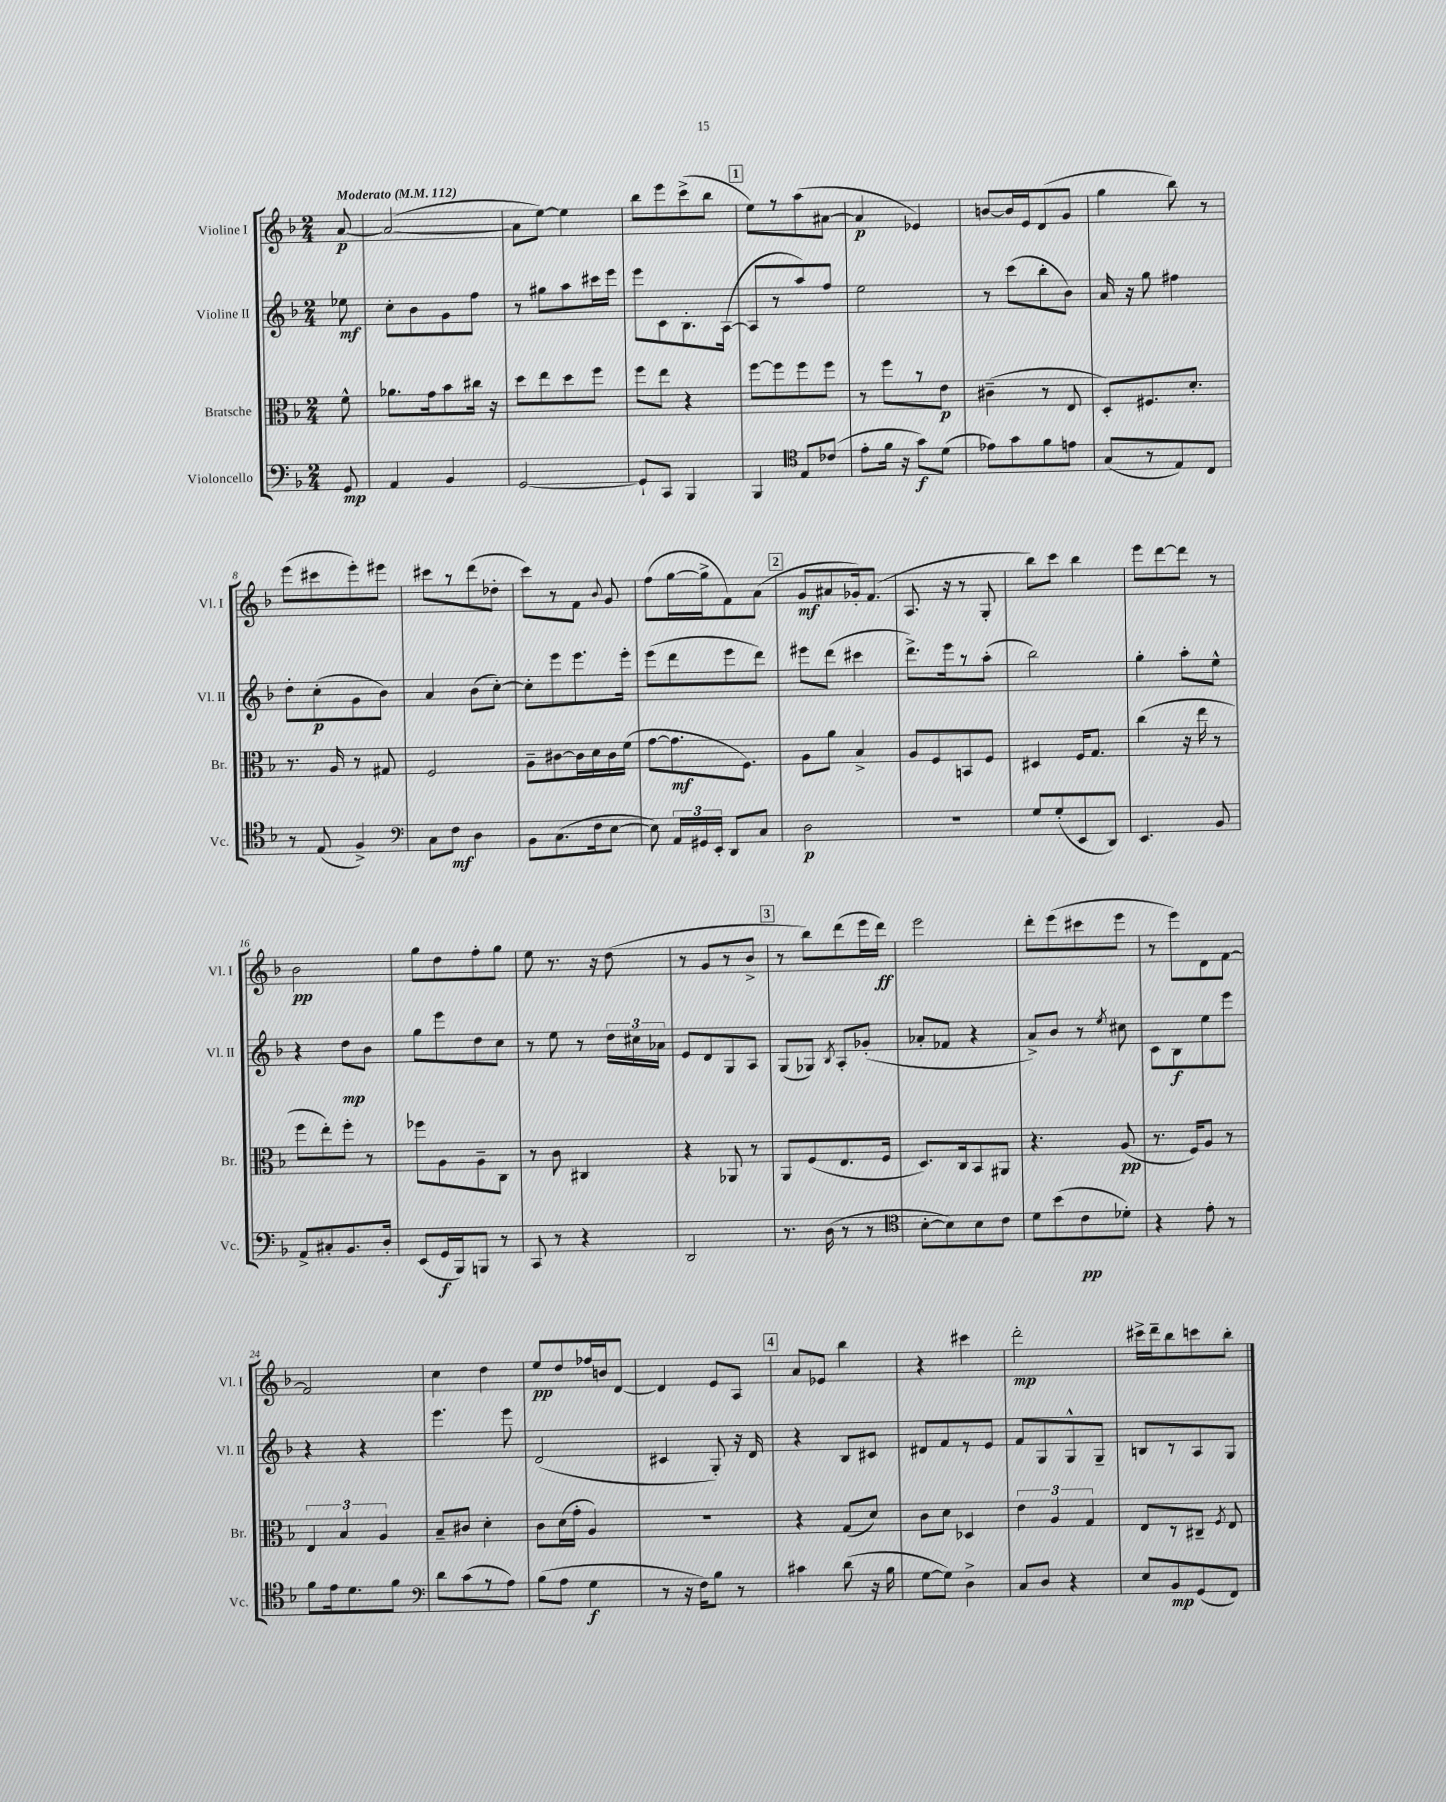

**kern	**kern	**kern	**kern
*staff4	*staff3	*staff2	*staff1
*clefF4	*clefC3	*clefG2	*clefG2
*k[b-]	*k[b-]	*k[b-]	*k[b-]
*M2/4	*M2/4	*M2/4	*M2/4
*MM112	*MM112	*MM112	*MM112
8GG/	8f^^\	8ee-\	[8a/
=	=	=	=
4AA/	8.a-\L	8cc'\L	(2a/_
.	.	8b-\	.
.	16g\k	.	.
4BB-/	8b-\	8g\	.
.	16cc#\Jk	8ff\J	.
.	16r	.	.
=	=	=	=
[2GG/	8dd\L	8r	8a\]L
.	8ee\	8gg#\L	[8ee\J)
.	8dd\	8aa\	4ee\]
.	8ff\J	16ccc#\L	.
.	.	16eee\JJ	.
=	=	=	=
8GG`/]L	8ff\L	8eee\L	8bb-\L
8CC/J	8ee\J	8c\	8eee\
4BBB-/	4r	8.B-'\	(8ccc^\
.	.	.	8bb-\J
.	.	([16A\Jk	.
=	=	=	=
4BBB-/	[8ff\L	8A/]L	8ee\L)
.	8ff\]	8r	8r
*clefC4	*	*	*
8E/L	8ff\	8aa/)	(8aa\
(8c-/J	8ff\J	8ff/J	[8a#\J
=	=	=	=
8e'\L	8r	2ee\	4a#/]
16f\Jk	8ff\L	.	.
16r	.	.	.
8g\L)	8r	.	4e-/)
(8d\J	8e\J	.	.
=	=	=	=
8e-\L)	(4c#~\	8r	[8b/L
8g\	.	(8ccc\L	16b/]L
.	.	.	16e/J
8f\	8r	8bb-'\	(8d/
8e\J	8E/	8b-\J)	8g/J
=	=	=	=
(8G/L	8D'/L)	16a/	4gg\
.	.	16r	.
8r	8.F#/	8gg\	.
8E/)	.	4ff#\	8bb-\)
.	8.d'/J	.	.
8C/J	.	.	8r
=	=	=	=
8r	8.r	8dd'\L	(8eee\L
(8E/	.	(8cc'\	8ccc#\
.	16A/	.	.
4F^/)	8r	8g\	8eee'\)
.	8G#/	8b-\J)	8eee#\J
=	=	=	=
*clefF4	*	*	*
8C\L	2F/	4a/	8ccc#\L
8F\J	.	.	8r
4D\	.	(8b-\L	(8ddd\
.	.	[8cc'\J)	8dd-'\J
=	=	=	=
8BB-\L	8A~\L	8cc'\]L	8ccc\L)
(8.C\	[8c#\	8eee\	8r
.	16c#\]L	8.eee\	8f\J
16F\k	16d\	.	.
.	.	.	8qqb-/
[8E\J	16c#\	.	8g/
.	(16f\JJ	16eee'\Jk	.
=	=	=	=
8E\])	[8g\L	(8eee\L	(8ff\L
24AA/LL	8.g\]	8ddd\	[16gg\L
24GG#/	.	.	.
.	.	.	16gg^\]J
24EE'/JJ	.	.	.
8DD/L	.	8eee\	8f\)
.	8.F\J)	.	.
8C/J	.	8ddd\J)	(8a\J
=	=	=	=
2D\	8A\L	8eee#\L	8g/L
.	8a\J	(8ddd\J	8a#/
.	4B-^/	4ccc#\	16g-'/k)
.	.	.	(8.f/J
=	=	=	=
2r	8A/L	8.ddd^\L)	8.A/
.	8F/	.	.
.	.	16eee\k	16r
.	8BB/	8r	8r
.	8F/J	(8aa'\J	8G'/
=	=	=	=
8G/L	4D#/	2bb-\)	8bb-\L)
(8G'/	.	.	8ccc\J
8EE/	16F/LK	.	4bb-\
.	8.G/J	.	.
8DD/J)	.	.	.
=	=	=	=
4.EE/	(4cc\	4gg'\	8eee\L
.	.	.	[8ddd\
.	16r	8aa'\L	8ddd\]J
.	16ee\	.	.
8BB-/	8r	8ee^^\J	8r
=	=	=	=
8AA^/L	8ff\L	4r	2b-\
8C#'/	8ee'\)	.	.
8.BB-/	8ff'\J	8dd\L	.
.	8r	8b-\J	.
16D'/Jk	.	.	.
=	=	=	=
(8EE/L	8ff-\L	8gg\L	8gg\L
16GG/L	8A\	8eee\	8dd\
16BBB-/J)	.	.	.
8BBB/J	8A~\	8dd\	8ff'\
8r	8C\J	8cc\J	8gg\J
=	=	=	=
8CC/	8r	8r	8ee\
8r	8c\	8ee\	8.r
4r	4C#/	8r	.
.	.	.	16r
.	.	24dd\LL	(8dd\
.	.	24cc#\	.
.	.	24a-\JJ	.
=	=	=	=
2DD/	4r	8e/L	8r
.	.	8d/	8g/L
.	8AA-/	8G/	8r
.	8r	8A/J	8b-^/J
=	=	=	=
8.r	8AA/L	(8G/L	8r
.	(8F/	8G-/J)	8bb-\L)
(16D\	.	.	.
.	.	8qB-/	.
8r	8.E/	8A'/L	(8ddd\
8r	.	(8g-'/J	16eee\L
.	16F/Jk	.	16ddd\JJ)
=	=	=	=
*clefC4	*	*	*
[8B-'\L	8.D/L)	8a-'/L	2eee\
8B-\])	.	8f-/J	.
.	16C/k	.	.
8B-\	8BB-/	4r	.
8c\J	8AA#/J	.	.
=	=	=	=
8d\L	4.r	8a^/L)	8ddd'\L
(8b-\	.	8b-/J	(8eee\
8c\	.	8r	8ccc#\
.	.	8qee/	.
8d-'\J)	(8A/	8cc#\	8eee\J
=	=	=	=
4r	8.r	8c\L	8r
.	.	8B-\	8eee\L)
.	16F/LK)	.	.
8e'\	8A/J	8ee\	8d\
8r	8r	8eee\J	[8f\J
=	=	=	=
8f\L	6E/	4r	2f/]
16e\k	.	.	.
.	6B-/	.	.
8.d\	.	.	.
.	.	4r	.
.	6A/	.	.
8f\J	.	.	.
=	=	=	=
*clefF4	*	*	*
8d\L	8B-~/L	4.eee\	4cc\
(8c\	8c#/J	.	.
8r	4d'\	.	4dd\
8A\J)	.	8eee\	.
=	=	=	=
(8B-\L	8c\L	(2d/	8ee/L
8A\J	(16d\L	.	8dd/
.	16g'\JJ	.	.
4G\	4A/)	.	16ff-/L
.	.	.	16b/J
.	.	.	[8d/J
=	=	=	=
8r	2r	4c#/	4d/]
16r	.	.	.
16F\LK)	.	.	.
8B-\J	.	8G'/)	8e/L
8r	.	16r	8A/J
.	.	16d/	.
=	=	=	=
4c#\	4r	4r	8a/L
.	.	.	8e-/J
(8d\	(8G/L	8B-/L	4bb-\
16r	8d/J)	8c#/J	.
16B-\	.	.	.
=	=	=	=
[8G\L	8c\L	8d#/L	4r
8G\]J)	8d\J	8f/	.
4D^\	4D-/	8r	4ccc#\
.	.	8e/J	.
=	=	=	=
8C/L	6e\	8f/L	2ddd'\
8D/J	.	8G/	.
.	6A/	.	.
4r	.	8G^^/	.
.	6G/	.	.
.	.	8G~/J	.
=	=	=	=
8E/L	8E/L	8B/L	16ccc#^\LL
.	.	.	16ddd~\J
8BB-/	8r	8r	8bb-\
(8GG/	8C#~/J	8A/	8ccc\
.	8qF/	.	.
8FF/J)	8E/	8G/J	8bb-'\J
==	==	==	==
*-	*-	*-	*-
